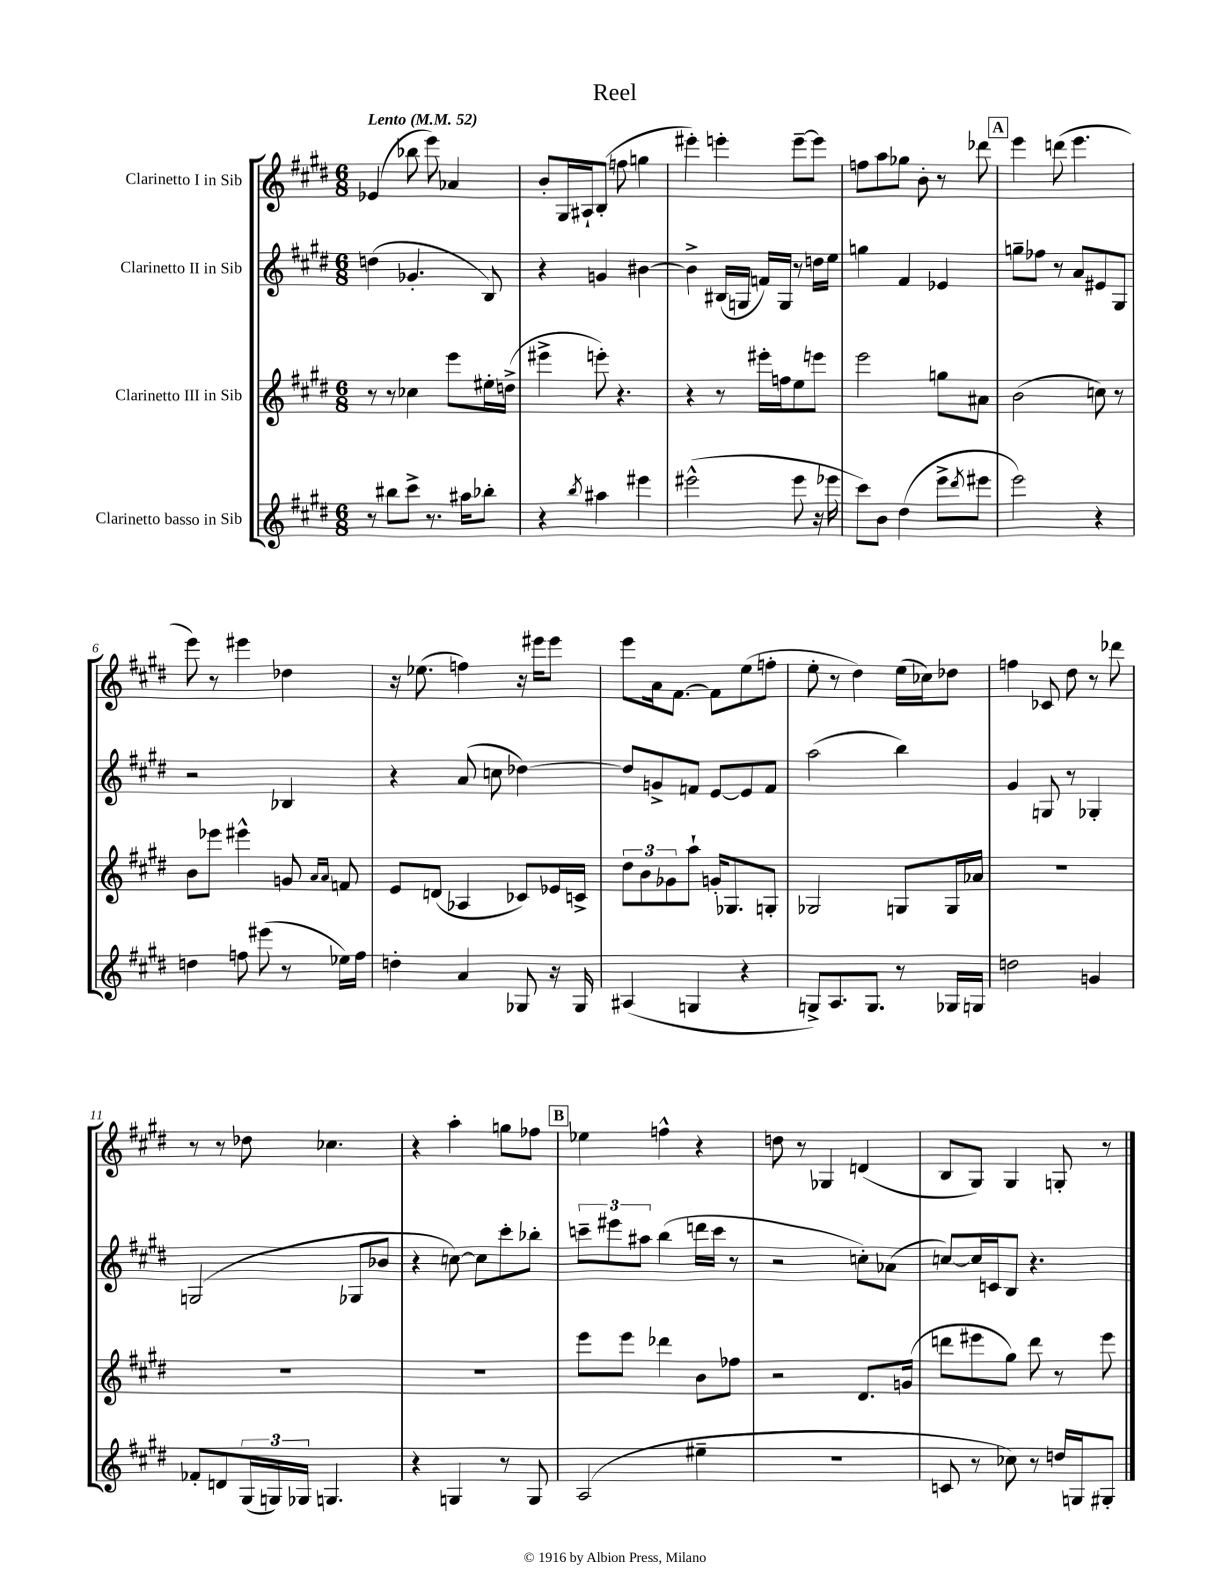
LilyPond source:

\header { title = "Reel" }
<<
\new StaffGroup <<
\new Staff = "s0" \with { instrumentName = "Clarinetto I in Sib" } {
    \clef treble \key e \major \numericTimeSignature \time 6/8 \tempo "Lento" 4 = 52
    ees'4( bes''8 e'''8) aes'4 |
    b'8-. gis16 ais16-! b8-.( f''8 g''4 |
    eis'''4-.) e'''4-. e'''8~-- e'''8 |
    f''8 a''8 ges''8 b'8-. r8 des'''8 |
    \mark \markup { \box "A" } e'''4 d'''8( e'''4. |
    e'''8) r8 eis'''4 des''4 |
    r16 ees''8.( f''4) r16 eis'''16 eis'''8 |
    e'''8 a'16 fis'8.~ fis'8 e''8( f''8-. |
    e''8-. r8 dis''4) e''16( ces''16) des''8 |
    f''4 ces'8 dis''8 r8 des'''8 |
    r8 r8 des''8 ces''4. |
    r4 a''4-. g''8 fes''8 |
    \mark \markup { \box "B" } ees''4 f''4-^ r4 |
    d''8 r8 ges4 d'4( |
    b8 gis8) gis4 g8-. r8 \bar "|." |
}
\new Staff = "s1" \with { instrumentName = "Clarinetto II in Sib" } {
    \clef treble \key e \major \numericTimeSignature \time 6/8
    d''4( ges'4.-. b8) |
    r4 g'4 bis'4~ |
    bis'4-> bis16( g16 f'16) g16 r8 d''16 e''16 |
    g''4 fis'4 ees'4 |
    \mark \markup { \box "A" } g''8-- fes''8 r8 a'8 eis'8 gis8 |
    r2 bes4 |
    r4 a'8( c''8 des''4~) |
    des''8 g'8-> f'8 e'8~ e'8 f'8 |
    a''2( b''4) |
    gis'4 g8 r8 ges4-. |
    g2( ges8 bes'8 |
    r4 c''8~) c''8 cis'''8-. bes''8-. |
    \mark \markup { \box "B" } \tuplet 3/2 { c'''8-- eis'''8 ais''8 } b''4( d'''16 c'''16 r8 |
    r2 c''8-.) aes'8( |
    c''8~) c''16 c'16 b8 r4. \bar "|." |
}
\new Staff = "s2" \with { instrumentName = "Clarinetto III in Sib" } {
    \clef treble \key e \major \numericTimeSignature \time 6/8
    r8 r8 ces''4 e'''8 eis''16-. d''16->( |
    eis'''4-> e'''8-.) r4. |
    r4 r8 eis'''16-. f''16 e''8 e'''8 |
    e'''2 g''8 ais'8 |
    \mark \markup { \box "A" } b'2( c''8) r8 |
    b'8 ees'''8 eis'''4-^ g'8 \grace { a'16 a'16 } f'8 |
    e'8 d'8( aes4 ces'8) ees'16 c'16-> |
    \tuplet 3/2 { dis''8 b'8 ges'8 } a''8-! g'16-. ges8. g8-. |
    ges2 g8 g16 aes'16 |
    R2. |
    R2. |
    R2. |
    \mark \markup { \box "B" } e'''8 e'''8 des'''4 b'8 fes''8 |
    r2 dis'8. g'16( |
    d'''8 eis'''8 gis''8) d'''8 r8 eis'''8 \bar "|." |
}
\new Staff = "s3" \with { instrumentName = "Clarinetto basso in Sib" } {
    \clef treble \key e \major \numericTimeSignature \time 6/8
    r8 bis''8 cis'''8-> r8. ais''16 bes''8-. |
    r4 \acciaccatura { b''8 } ais''4 eis'''4 |
    eis'''2-^( eis'''8 r16 ees'''16 |
    cis'''8) b'8 dis''4( e'''8-> \acciaccatura { dis'''8 } eis'''8 |
    \mark \markup { \box "A" } e'''2) r4 |
    d''4 f''8 eis'''8( r8 ees''16) f''16 |
    d''4-. a'4 ges8 r16 ges16 |
    ais4( g4 r4 |
    g8->) a8. g8. r8 ges16 g16 |
    d''2 g'4 |
    fes'8-. d'8 \tuplet 3/2 { gis16( g16) ges16 } g4. |
    r4 g4 r8 g8 |
    \mark \markup { \box "B" } a2( eis''4-- |
    R2. |
    c'8 r8 ces''8) r8 d''16 g16 gis8-. \bar "|." |
}
>>
>>
